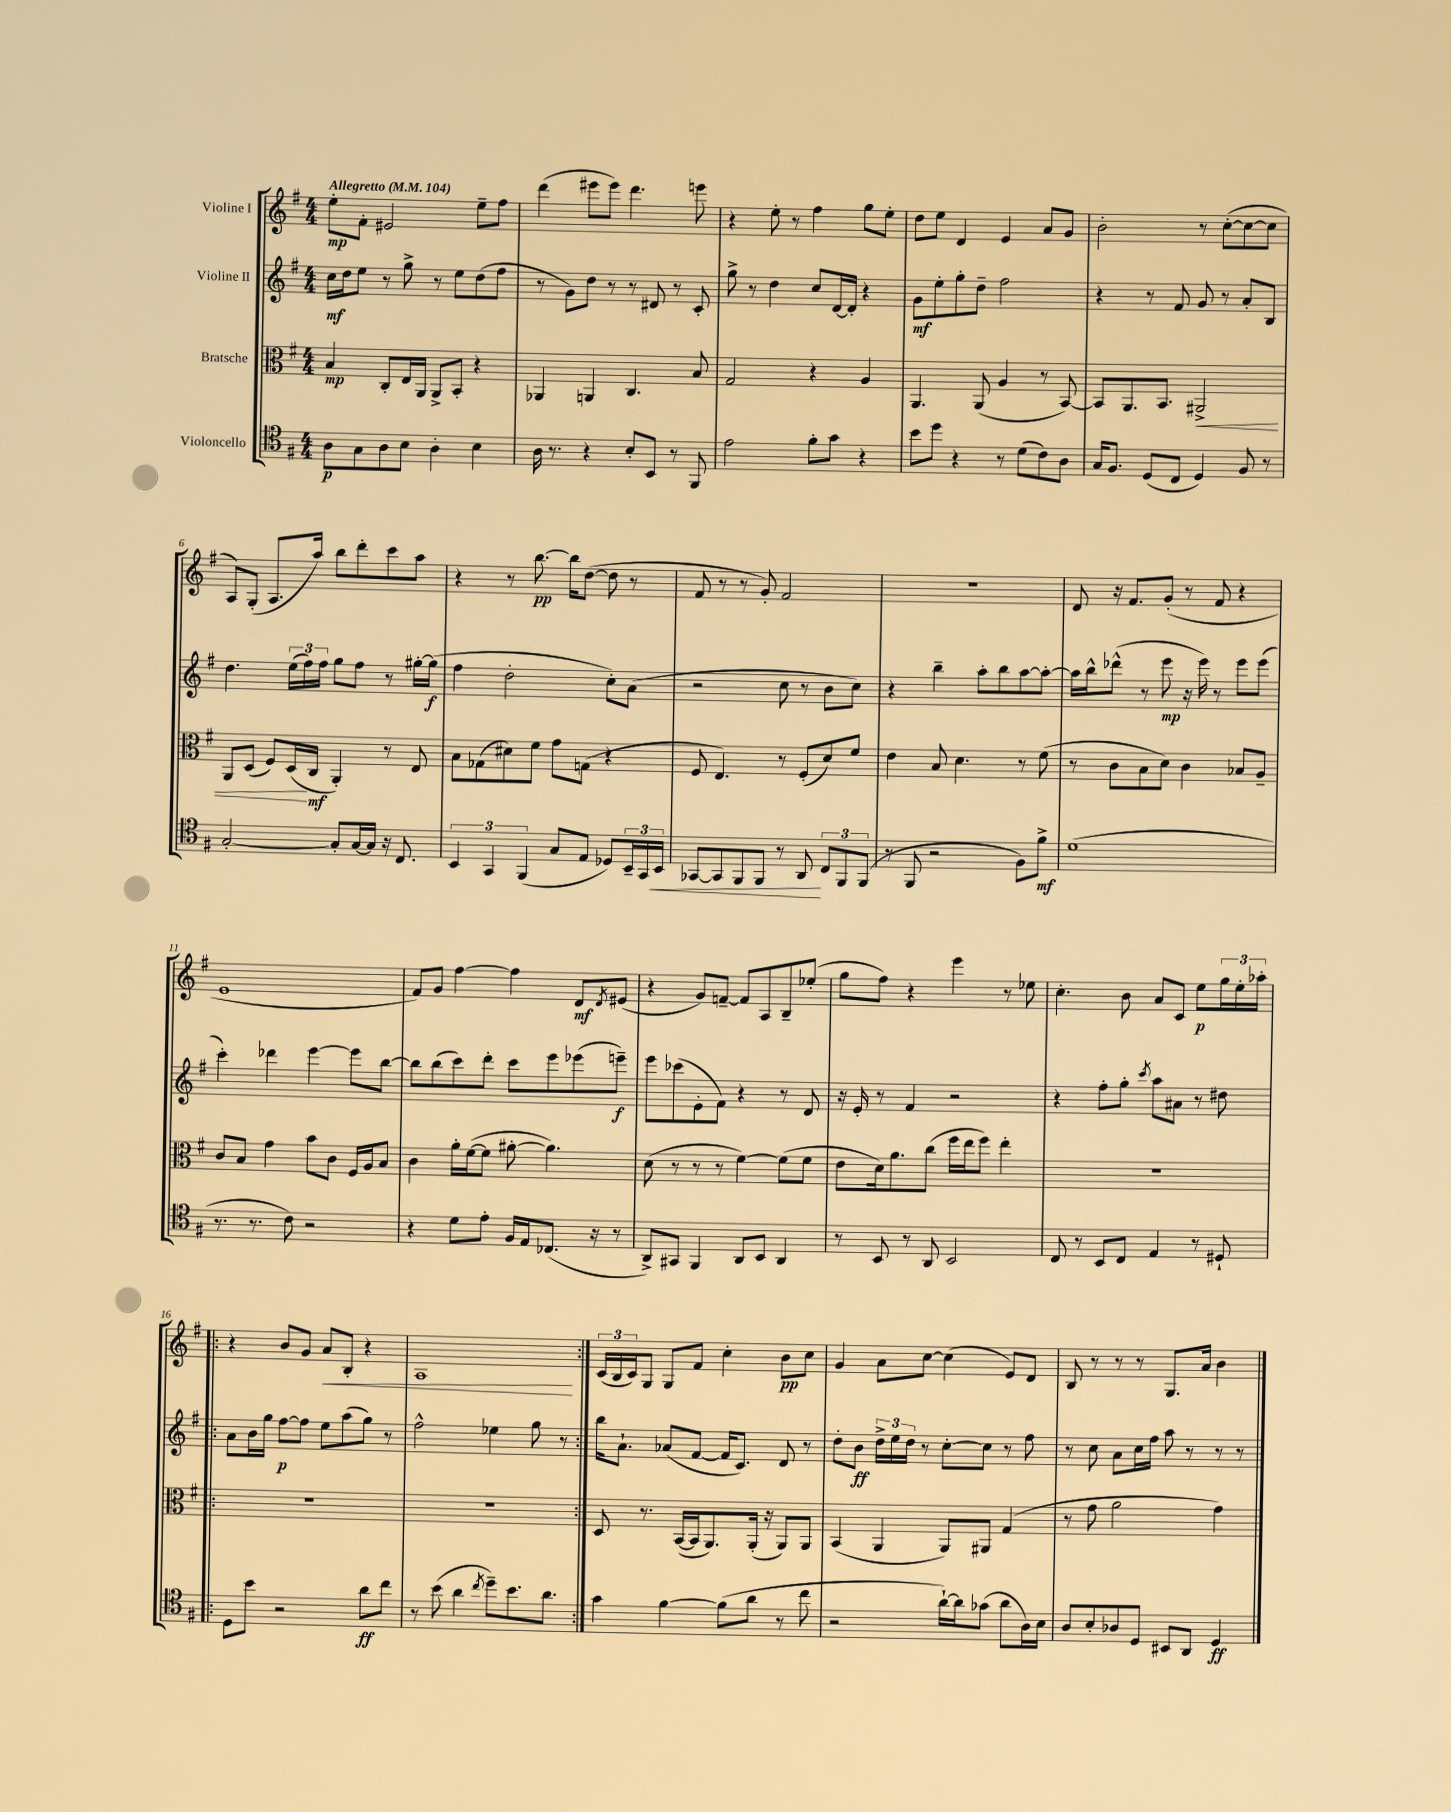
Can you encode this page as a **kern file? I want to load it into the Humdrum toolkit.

**kern	**kern	**kern	**kern
*staff4	*staff3	*staff2	*staff1
*clefC4	*clefC3	*clefG2	*clefG2
*k[f#]	*k[f#]	*k[f#]	*k[f#]
*M4/4	*M4/4	*M4/4	*M4/4
*MM104	*MM104	*MM104	*MM104
8A	4B	16cc	8ee'
.	.	16dd	.
8G	.	8ee	8f#'
8A	8C'	8r	2e#
8B	16E	8gg^	.
.	16AA	.	.
4A'	8AA^	8r	.
.	8BB'	8ee	.
4B	4r	(8dd	8ee~
.	.	8ff#	8ff#
=	=	=	=
16A	4AA-	8r	(4ddd
8.r	.	.	.
.	.	8g)	.
4r	4AA	8dd	8eee#
.	.	8r	8eee#)
8B'	4.C	8r	4.ddd
8BB	.	8d#	.
8r	.	8r	.
8FF#	8B	8c'	8eee
=	=	=	=
2e	2G	8gg^	4r
.	.	8r	.
.	.	4dd	8ee'
.	.	.	8r
8f#'	4r	8cc	4ff#
8g	.	[16d	.
.	.	16d']	.
4r	4A	4r	8gg
.	.	.	8ee'
=	=	=	=
8b	4.AA	8g	8dd
8dd	.	8ee'	8ee
4r	.	8gg'	4d
.	(8AA	8dd~	.
8r	4A	2ff#	4e
(8d	.	.	.
8c)	8r	.	8a
8A	[8BB)	.	8g
=	=	=	=
16G	8BB]	4r	2b'
8.F#	.	.	.
.	8.AA	.	.
(8D	.	8r	.
.	8.BB	.	.
8C	.	8f#	.
4D)	2AA#^	8g	8r
.	.	8r	([8cc'
8F#	.	8a'	8cc_
8r	.	8B	8cc]
=	=	=	=
[2G'	8AA	4.dd	8A)
.	(8D	.	(8G'
.	8F#)	.	8.A
.	(16D	(24ee	.
.	.	24ff#)	.
.	16C	.	16aa)
.	.	24ff#	.
8G']	4AA')	8gg	8bb
[16G	.	8ff#	8ddd'
16G]	.	.	.
16r	8r	8r	8ccc
8.C	.	.	.
.	8E	[16gg#'	8aa
.	.	(16gg#]	.
=	=	=	=
6BB	8B	4ff#	4r
.	(8G-	.	.
6GG	.	.	.
.	8d#)	2dd'	8r
(6FF#	.	.	.
.	8f#	.	[8.bb
8G	8g	.	.
.	.	.	16bb]
8E	(8G	.	([8dd
8D-)	4r	8cc')	8dd]
24BB~	.	(8a	8r
24GG	.	.	.
24BB	.	.	.
=	=	=	=
[8GG-	8F#	2r	8f#
8GG-]	4.E)	.	8r
8FF#	.	.	8r
8FF#	.	.	8g')
8r	8r	8cc	2f#
8AA	(8F#'	8r	.
12C	8d)	8b	.
12FF#	.	.	.
.	8f#	8cc)	.
(12FF#	.	.	.
=	=	=	=
8r	4e	4r	1r
8FF#	.	.	.
2r	8B	4bb~	.
.	4.d	.	.
.	.	8aa'	.
.	.	8bb	.
8F#)	8r	[8aa	.
8f#^	(8f#	8aa'_	.
=	=	=	=
(1d	8r	16aa]	8d
.	.	16bb^^	.
.	8c	(8ddd-^^	16r
.	.	.	8.f#
.	8B	8r	.
.	8d)	8eee	(8g'
.	4c	16r	8r
.	.	16eee)	.
.	.	8r	8f#
.	8B-	8eee	4r
.	8A~	(8eee	.
=	=	=	=
8.r	8c	4ccc')	1e
.	8B	.	.
8.r	.	.	.
.	4g	4ddd-	.
8c)	.	.	.
2r	8b	[4eee	.
.	8c	.	.
.	16F#	8eee]	.
.	16A	.	.
.	8B	[8bb	.
=	=	=	=
4r	4c	8bb]	8f#)
.	.	(8bb	8g
8d	16a'	8ccc)	[4ff#
.	([16f#	.	.
8e'	8f#]	8ddd'	.
16F#	[8a#'	8ccc	4ff#]
16E	.	.	.
(8.C-	4.a#])	8eee	.
.	.	(8eee-	8d
16r	.	.	.
.	.	.	8qd
8r	.	8eee~)	(8e#
=	=	=	=
8AA^)	(8d	8eee	4r
8GG#	8r	(8ccc-	.
4FF#	8r	8e'	8g)
.	8r	8f#)	[8f~
8AA	[4f#)	4r	8f]
8BB	.	.	8A
4AA	(8f#]	8r	8B~
.	8f#	8d	(8ee-'
=	=	=	=
8r	8e	16r	8gg
.	.	16e'	.
8BB	16d)	8r	8ff#)
.	8.a	.	.
8r	.	4f#	4r
8AA	(8cc	.	.
2BB	16ff#	2r	4eee
.	16ee	.	.
.	8ff#)	.	.
.	4ee'	.	8r
.	.	.	8ee-
=	=	=	=
8C	1r	4r	4.cc'
8r	.	.	.
8BB	.	8ff#'	.
8C	.	8gg'	8b
.	.	8qccc	.
4E	.	8aa	8a
.	.	8a#	8c
8r	.	8r	8ee
8D#`	.	8dd#	24gg
.	.	.	24ee'
.	.	.	24aa-'
=!|:	=!|:	=!|:	=!|:
8D	1r	8a	4r
8b	.	16b	.
.	.	16gg	.
2r	.	[8ff#	8b
.	.	8ff#]	8g
.	.	8ee	8a
.	.	(8aa	8B'
8a	.	8gg)	4r
8cc	.	8r	.
=	=	=	=
8r	1r	2ff#^^	1A
(8b	.	.	.
4a	.	.	.
8qcc	.	.	.
8dd~)	.	4ee-	.
8.b	.	.	.
.	.	8gg	.
8.a	.	.	.
.	.	8r	.
=:|!	=:|!	=:|!	=:|!
4g	8D	16bb	(24c
.	.	.	24B
.	.	8.a`	.
.	.	.	24c)
.	8.r	.	8G
[4f#	.	(8a-	8G
.	([16BB	.	.
.	16BB]	[8f#	8f#
.	8.AA)	.	.
(8f#]	.	16f#]	4cc'
.	.	8.c)	.
8a	(16AA'	.	.
.	16r	.	.
8r	8AA)	8d	8b
8cc	8AA	8r	8cc
=	=	=	=
2r	(4BB	8dd'	4g
.	.	8b	.
.	4AA	24dd^	8a
.	.	24ee	.
.	.	24dd	.
.	.	8r	[8cc
[16a`)	8AA)	[8cc'	(4cc]
16a]	.	.	.
(8g-	8AA#	8cc]	.
8a	(4G	8r	8e)
16A)	.	8ff#	8d
16B	.	.	.
=	=	=	=
8A	8r	8r	8B
8B'	8g	8cc	8r
8A-	2a	8a	8r
8D	.	16cc	8r
.	.	16ff#	.
8BB#	.	8aa	8.G
8AA	.	8r	.
.	.	.	16a
4D	4g)	8r	4b
.	.	8r	.
==	==	==	==
*-	*-	*-	*-
